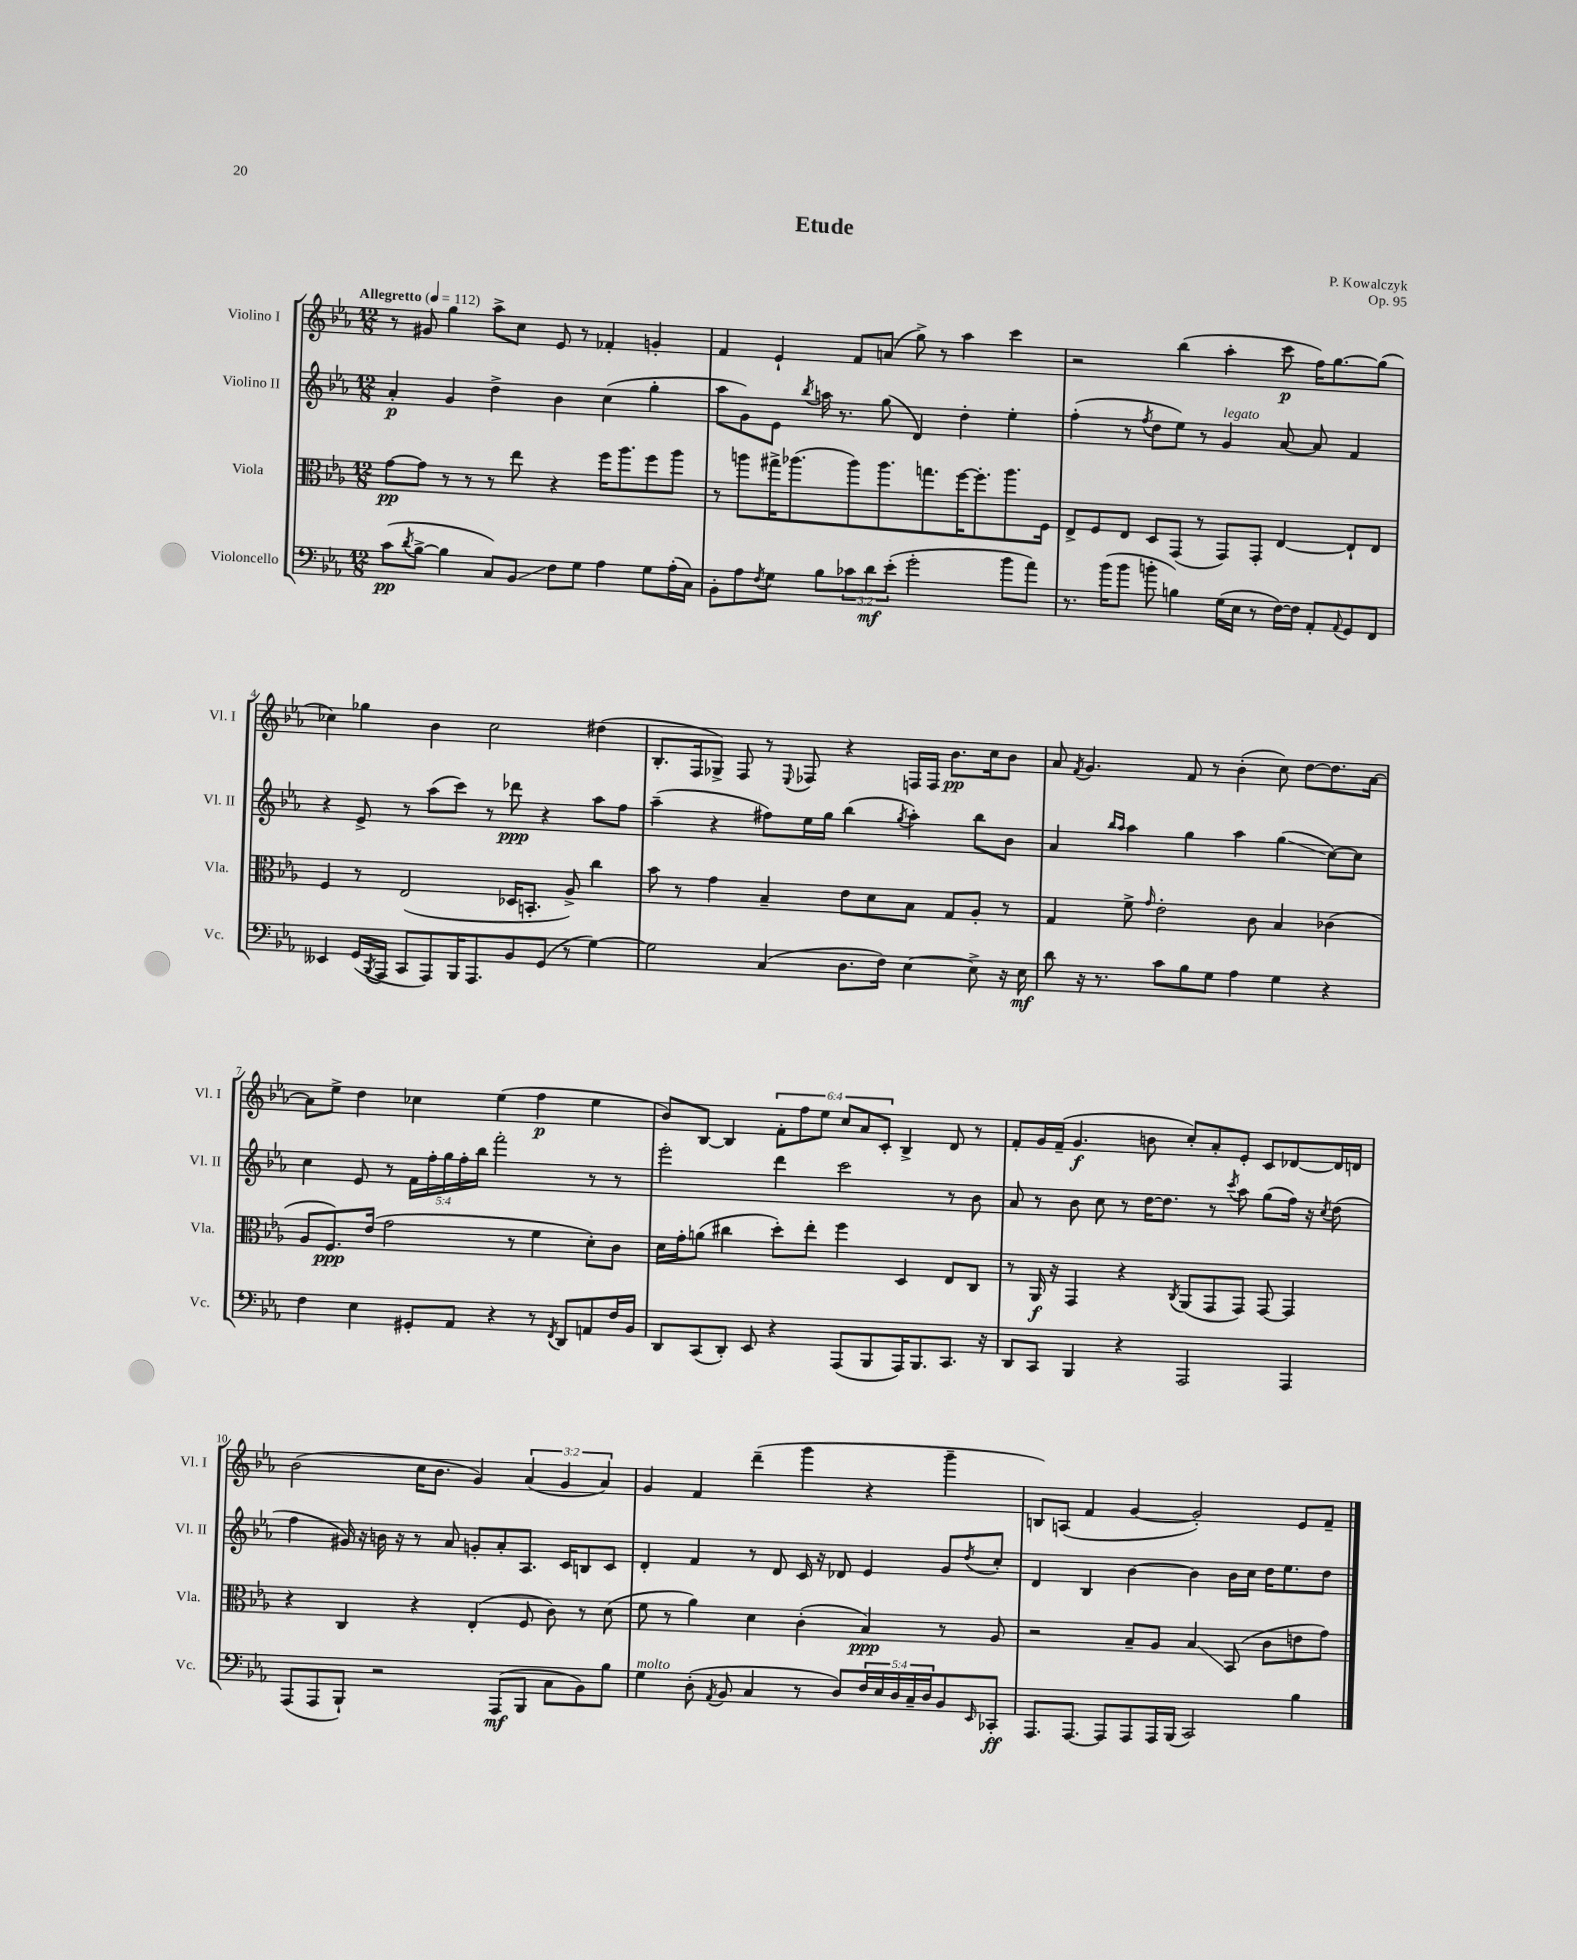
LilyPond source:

\header { title = "Etude" composer = "P. Kowalczyk" opus = "Op. 95" }
<<
\new StaffGroup <<
\new Staff = "s0" \with { instrumentName = "Violino I" shortInstrumentName = "Vl. I" } {
    \clef treble \key ees \major \numericTimeSignature \time 12/8 \override Staff.TupletNumber.text = #tuplet-number::calc-fraction-text \tempo "Allegretto" 4 = 112
    r8 gis'8 g''4 aes''8-> c''8 ees'8 r8 fes'4-. g'4-. |
    f'4 ees'4-! f'8 a'8( g''8->) r8 aes''4 c'''4 |
    r2 bes''4( aes''4-. c'''8\p f''16) g''8.~ g''8( |
    ces''4) ges''4 bes'4 ces''2 dis''4( |
    bes8.-. f16 ges8->) f8 r8 \appoggiatura { ees8 } fes8 r4 f16 f16 bes'8.\pp c''16 bes'8 |
    aes'8 \acciaccatura { f'8 } g'4. f'8 r8 bes'4-.( c''8) d''8~ d''8. aes'16~ |
    aes'8 ees''8-> d''4 ces''4 ees''4( f''4\p ees''4 |
    bes'8) bes8~ bes4 \tuplet 6/4 { f'8-. f''8 ees''8 c''8 aes'8 c'8-. } bes4-> d'8 r8 |
    f'8-. g'16 f'16--( g'4.\f b'8 c''8-.) aes'8-. ees'8-. c'8 des'8~ des'16 d'16 |
    bes'2( c''16 bes'8. g'4) \tuplet 3/2 { aes'4( g'4 aes'4) } |
    g'4 f'4 d'''4--( g'''4 r4 g'''4-- |
    b8) a8( f'4 g'4~ g'2-.) ees'8 f'8-- \bar "|." |
}
\new Staff = "s1" \with { instrumentName = "Violino II" shortInstrumentName = "Vl. II" } {
    \clef treble \key ees \major \numericTimeSignature \time 12/8 \override Staff.TupletNumber.text = #tuplet-number::calc-fraction-text
    aes'4-.\p g'4 d''4-> bes'4 c''4( g''4-. |
    aes''8 g'8) ees'8 \acciaccatura { bes''8 } a''16 r8. g''8( d'4) d''4-. ees''4-. |
    f''4-.( r8 \acciaccatura { f''8 } d''8 ees''8) r8 g'4^\markup { \italic "legato" } aes'8~ aes'8 f'4 |
    r4 ees'8-> r8 aes''8( c'''8) r8 des'''8\ppp r4 aes''8 f''8 |
    aes''4--( r4 fis''8) ees''16 g''16 bes''4( \acciaccatura { g''8 } aes''4-.) bes''8 bes'8 |
    aes'4 \grace { bes''16 aes''16 } aes''4 g''4 aes''4 g''4\glissando( c''8~) c''8 |
    c''4 ees'8 r8 \tuplet 5/4 { f'16 f''16-. g''16 f''16-. bes''16 } f'''2-. r8 r8 |
    ees'''2-. d'''4 c'''2 r8 bes'8 |
    aes'8 r8 bes'8 c''8 r8 d''16~ d''8. r8 \acciaccatura { c'''8 } aes''8 g''8( f''16) r16 \acciaccatura { c''8 } d''8( |
    f''4 gis'16) r16 b'16 r16 r8 aes'8 g'8-. aes'8-. aes8. c'16 b8 c'8 |
    d'4-. f'4 r8 d'8 c'16 r16 des'8 ees'4 g'8 \acciaccatura { d''8 } c''8-. |
    d'4 bes4 bes'4~ bes'4 bes'16 c''16 d''16 ees''8. d''8 \bar "|." |
}
\new Staff = "s2" \with { instrumentName = "Viola" shortInstrumentName = "Vla." } {
    \clef alto \key ees \major \numericTimeSignature \time 12/8
    g'8~\pp g'8 r8 r8 r8 ees''8 r4 f''16 aes''8. f''8 aes''8 |
    r8 a''8 gis''16-> aes''8.( aes''8) aes''8. g''8. f''16~ f''8.-. aes''8. f16 |
    ees8-> f8 ees8 d8 g,8( r8 g,8) g,8-. ees4~ ees8-! ees8 |
    f4 r8 ees2( des16 b,8.-. aes8->) c''4 |
    bes'8 r8 g'4 bes4-- ees'8 d'8 bes8 g8 aes8-. r8 |
    g4 f'8-> \grace { g'16 } ees'2-. c'8 bes4 ces'4( |
    aes8 f8.\ppp) ees'16( g'2 r8 f'4 d'8-.) c'8 |
    d'16 g'16-. a'8( cis''4 d''8-.) ees''8-. f''4 d4 ees8 c8 |
    r8 aes,16\f r16 g,4 r4 \acciaccatura { c8 } aes,8( g,8 g,8) g,8~ g,4 |
    r4 c4 r4 ees4-.( f8 c'8) r8 d'8( |
    f'8 r8 aes'4) d'4 c'4-.( bes4\ppp) r8 aes8 |
    r2 bes8-- aes8 bes4\glissando bes,8( c'8 e'8 g'8) \bar "|." |
}
\new Staff = "s3" \with { instrumentName = "Violoncello" shortInstrumentName = "Vc." } {
    \clef bass \key ees \major \numericTimeSignature \time 12/8 \override Staff.TupletNumber.text = #tuplet-number::calc-fraction-text
    c'8\pp( \acciaccatura { d'8 } bes8~-> bes4 c8) bes,8\glissando f8 g8 aes4 g8 aes16-.( c16) |
    bes,8-. aes8 \acciaccatura { f8 } g8 bes8 \tuplet 3/2 { ces'8 d'8\mf ees'8-.( } g'2-. bes'8 aes'8) |
    r8. bes'16( bes'8 b'8-. b4) g16( ees16 r8 f16~) f16 aes,8-. \appoggiatura { aes,8 } g,8 f,8 |
    eeses,4 g,16( \acciaccatura { bes,,8 } aes,,16 c,8 aes,,8) bes,,16 aes,,8. bes,8 g,8( r8 g4~) |
    g2 c4( d8. f16) ees4~ ees8-> r16 ees16\mf |
    d'8 r16 r8. c'8 bes8 g8 aes4 g4 r4 |
    f4 ees4 gis,8-. aes,8 r4 r8 \acciaccatura { f,8 } d,8 a,8 f16 bes,16 |
    d,8 c,8( d,8-.) ees,8 r4 aes,,8( bes,,8 aes,,16) bes,,8. c,8. r16 |
    d,8 c,8 bes,,4 r4 aes,,2 aes,,4 |
    aes,,8( aes,,8 bes,,8-!) r2 aes,,8\mf( bes,,8 c8 bes,8) bes8 |
    g4^\markup { \italic "molto" } d8-.( \acciaccatura { aes,8 } bes,8 c4 r8 d8) \tuplet 5/4 { f16 ees16 d16 c16-- d16 } bes,8 \grace { ees,16 } ces,8-.\ff |
    aes,,8. aes,,8.~ aes,,8 aes,,8 aes,,16 bes,,16( c,2) bes4 \bar "|." |
}
>>
>>
